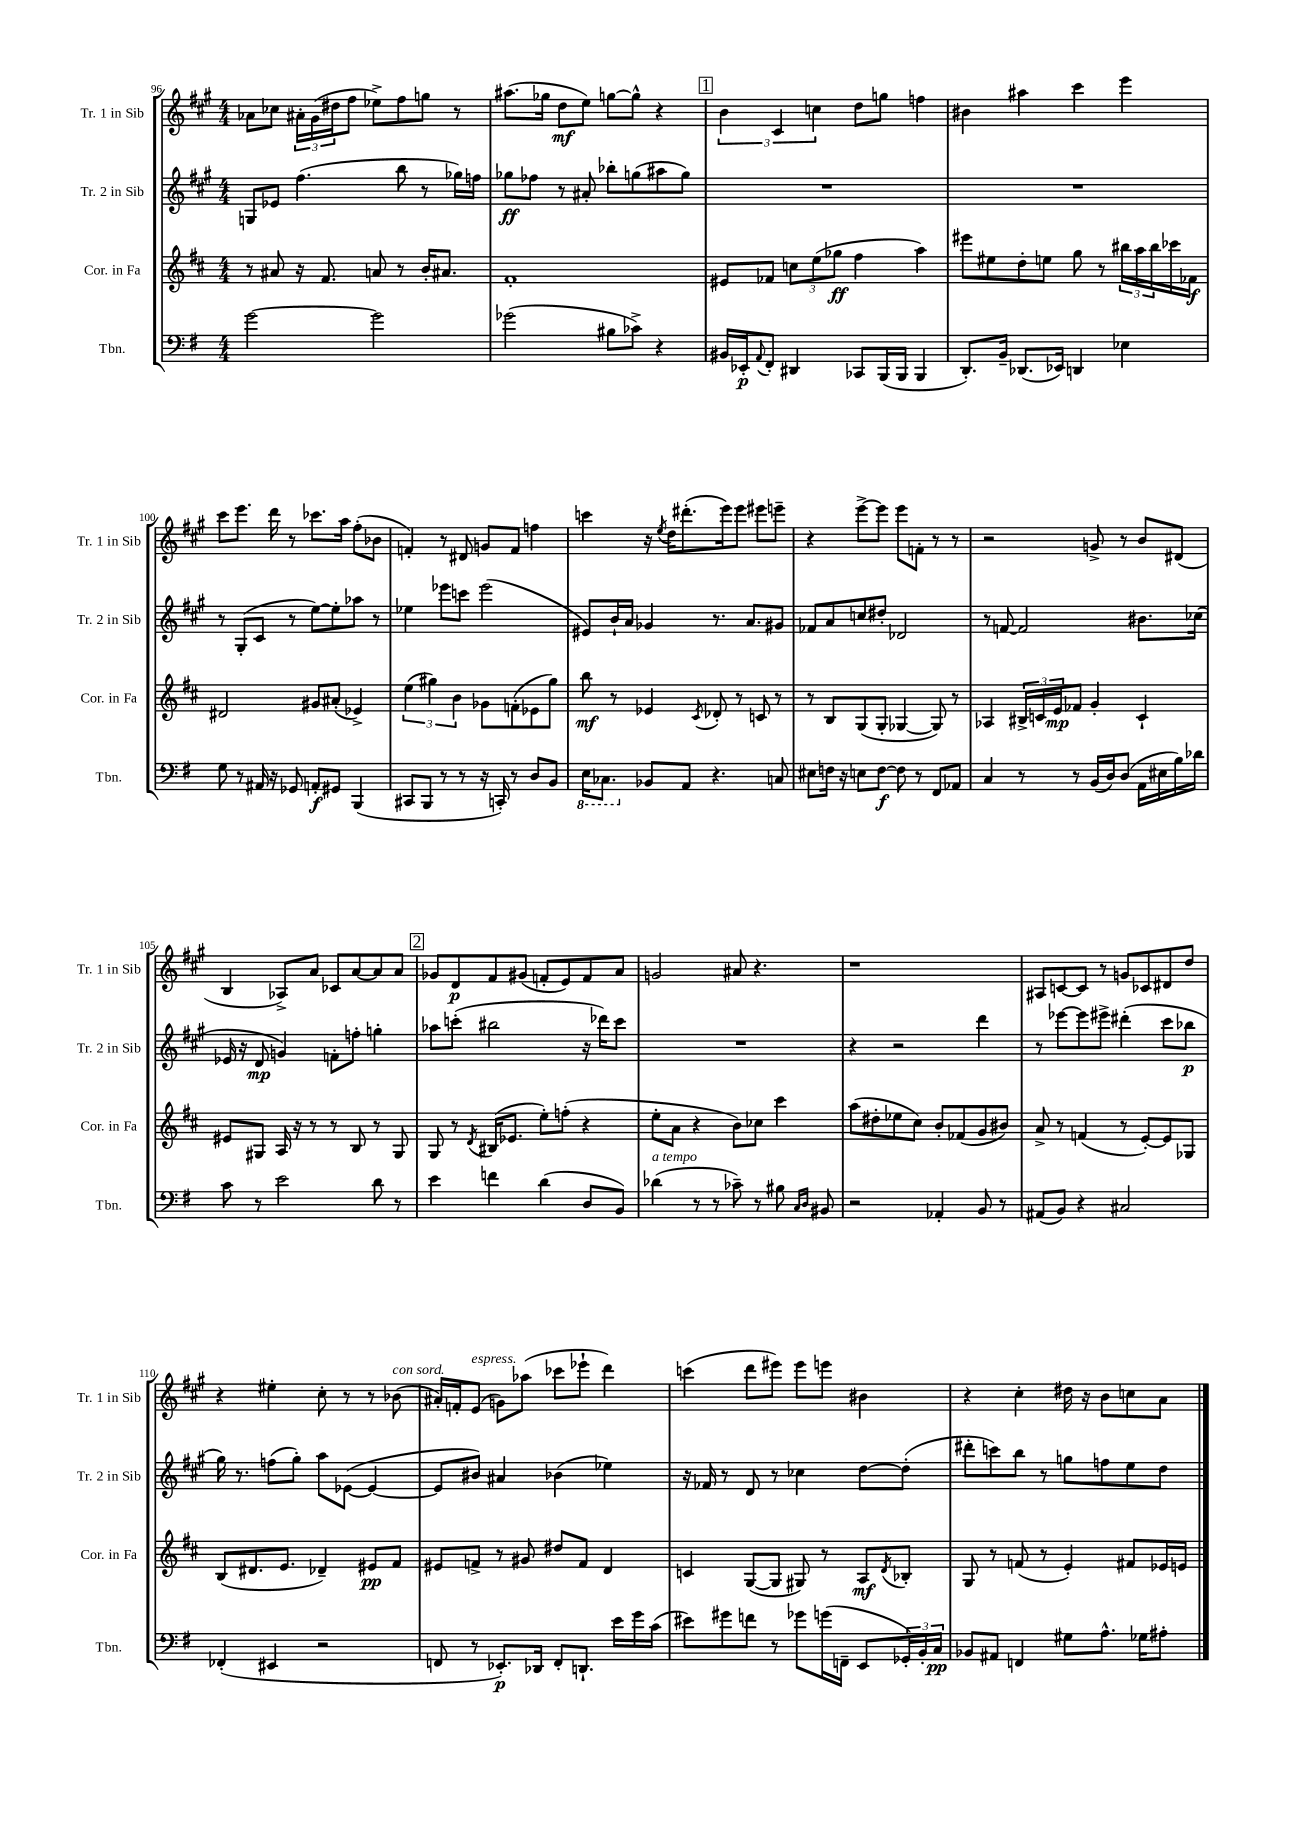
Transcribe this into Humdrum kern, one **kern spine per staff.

**kern	**dynam	**kern	**dynam	**kern	**dynam	**kern	**dynam
*part4	*part4	*part3	*part3	*part2	*part2	*part1	*part1
*staff4	*staff4	*staff3	*staff3	*staff2	*staff2	*staff1	*staff1
*I"Tbn.	*	*I"Cor. in Fa	*	*I"Tr. 2 in Sib	*	*I"Tr. 1 in Sib	*
*I'Tbn.	*	*I'Cor. in Fa	*	*I'Tr. 2 in Sib	*	*I'Tr. 1 in Sib	*
*clefF4	*	*clefG2	*	*clefG2	*	*clefG2	*
*k[f#]	*	*k[f#c#]	*	*k[f#c#g#]	*	*k[f#c#g#]	*
*M4/4	*	*M4/4	*	*M4/4	*	*M4/4	*
=96	=96	=96	=96	=96	=96	=96	=96
[2g\	.	8r	.	8Gn/L	.	8a-X\L	.
.	.	8a#X/	.	8e-X/J	.	8cc-X\J	.
.	.	16r	.	(4.ff#\	.	24a#X'\LL	.
.	.	.	.	.	.	(24g#\	.
.	.	8.f#/	.	.	.	.	.
.	.	.	.	.	.	24dd#X\J	.
.	.	.	.	.	.	8ff#\J	.
2g\]	.	8an/	.	.	.	8ee-X^\L)	.
.	.	8r	.	8bb\	.	8ff#\	.
.	.	16b'/KL	.	8r	.	8ggn\J	.
.	.	8.a#X/J	.	.	.	.	.
.	.	.	.	16gg-X\LL)	.	8r	.
.	.	.	.	16ffn\JJ	.	.	.
=97	=97	=97	=97	=97	=97	=97	=97
(2g-X\	.	1f#'	.	8gg-X\L	ff	(8.aa#X\L	.
.	.	.	.	8ff-X\J	.	.	.
.	.	.	.	.	.	16gg-X\Jk	.
.	.	.	.	8r	.	8dd\L	mf
.	.	.	.	8a#X'/	.	8ee\J)	.
8B#X\L	.	.	.	8bb-X'\L	.	[8ggn\L	.
8c-X^\J)	.	.	.	(8ggn\	.	8gg^^\J]	.
4r	.	.	.	8aa#X\	.	4r	.
.	.	.	.	8gg\J)	.	.	.
!!LO:REH:place=s1:t=1
=98	=98	=98	=98	=98	=98	=98	=98
16BB#X/LL	.	8e#X/L	.	1r	.	6b\	.
16EE-X'/J	p	.	.	.	.	.	.
8qqAA/	.	.	.	.	.	.	.
8FF#'/J	.	8f-X/J	.	.	.	.	.
.	.	.	.	.	.	6c#/	.
4DD#X/	.	12ccn\L	.	.	.	.	.
.	.	(12ee\	.	.	.	6ccn\	.
.	.	12gg-X\J	ff	.	.	.	.
8CC-X/L	.	4ff#\	.	.	.	8dd\L	.
(16BBB/L	.	.	.	.	.	8ggn\J	.
16BBB/JJ	.	.	.	.	.	.	.
4BBB/	.	4aa\)	.	.	.	4ffn\	.
=99	=99	=99	=99	=99	=99	=99	=99
8.DD'/L)	.	8eee#X\L	.	1r	.	4b#X\	.
.	.	8ee#X\	.	.	.	.	.
16BB~/Jk	.	.	.	.	.	.	.
(8.DD-X/L	.	8dd'\	.	.	.	4aa#X\	.
.	.	8een\J	.	.	.	.	.
16EE-X/Jk)	.	.	.	.	.	.	.
4DDn/	.	8gg\	.	.	.	4ccc#\	.
.	.	8r	.	.	.	.	.
4E-X\	.	24bb#X\LL	.	.	.	4eee\	.
.	.	24aa\	.	.	.	.	.
.	.	24bb#\	.	.	.	.	.
.	.	16ccc-X\	.	.	.	.	.
.	.	16f-X\JJ	f	.	.	.	.
!!LO:LB:g=z
=100	=100	=100	=100	=100	=100	=100	=100
8G\	.	2d#X/	.	8r	.	8ccc#\L	.
8r	.	.	.	(8G#'/L	.	8.eee\J	.
16AA#X/	.	.	.	8c#/J	.	.	.
16r	.	.	.	.	.	16ddd\	.
8GG-X/	.	.	.	8r	.	8r	.
8AAn'/L	f	8g#X/L	.	[8ee\L)	.	8.ccc-X\L	.
8GG#X/J	.	(8a#X'/J	.	8ee'\]	.	.	.
.	.	.	.	.	.	16aa\Jk	.
(4BBB/	.	4e-X^/)	.	8aa-X\J	.	(8ff#'\L	.
.	.	.	.	8r	.	8b-X\J	.
=101	=101	=101	=101	=101	=101	=101	=101
8CC#X/L	.	(6ee\	.	4ee-X\	.	4fn'/)	.
8BBB/J	.	.	.	.	.	.	.
.	.	6gg#X\)	.	.	.	.	.
8r	.	.	.	8eee-X\L	.	8r	.
.	.	6b\	.	.	.	.	.
8r	.	.	.	8cccn\J	.	8d#X/	.
16r	.	8g-X\L	.	(2eee-\	.	8gn/L	.
16CCn'/)	.	.	.	.	.	.	.
8r	.	(8fn'\	.	.	.	8f/J	.
8D/L	.	8e-X\	.	.	.	4ffn\	.
8BB/J	.	8gg#\J)	.	.	.	.	.
=102	=102	=102	=102	=102	=102	=102	=102
*8ba	*	*	*	*	*	*	*
16EE\KL	.	8bb\	mf	8e#X/L)	.	4cccn\	.
8.CC-X\J	.	.	.	.	.	.	.
.	.	8r	.	16b`/L	.	.	.
.	.	.	.	16a/JJ	.	.	.
*X8ba	*	*	*	*	*	*	*
8BB-X/L	.	4e-X/	.	4g-X/	.	16r	.
.	.	.	.	.	.	8qee/	.
.	.	.	.	.	.	16dd\KL	.
8AA/J	.	.	.	.	.	(8.ddd#X'\	.
.	.	8qc#/	.	.	.	.	.
4.r	.	8d-X'/	.	8.r	.	.	.
.	.	.	.	.	.	16eee\k)	.
.	.	8r	.	.	.	8eee\J	.
.	.	.	.	8.a/L	.	.	.
.	.	8cn/	.	.	.	8eee#X\L	.
8Cn/	.	8r	.	8g#X/J	.	8eeen~\J	.
=103	=103	=103	=103	=103	=103	=103	=103
8E#X\L	.	8r	.	8f-X/L	.	4r	.
16Fn\Jk	.	8B/L	.	8a/	.	.	.
16r	.	.	.	.	.	.	.
8En\L	.	(8G/	.	8ccn/	.	[8eee^\L	.
[8F\J	f	8G'/J	.	8dd#X'/J	.	8eee\J]	.
8F\]	.	[4G-X/	.	2d-X/	.	8eee\L	.
8r	.	.	.	.	.	8fn'\J	.
8FF#/L	.	8G-/])	.	.	.	8r	.
8AA-X/J	.	8r	.	.	.	8r	.
=104	=104	=104	=104	=104	=104	=104	=104
4C/	.	4A-X/	.	8r	.	2r	.
.	.	.	.	[8fn/	.	.	.
8r	.	24B#X^/LL	.	2f/]	.	.	.
.	.	24cn/	.	.	.	.	.
.	.	24e/J	mp	.	.	.	.
8r	.	8f-X/J	.	.	.	.	.
(16BB/LL	.	4g'/	.	.	.	8gn^/	.
16D/J)	.	.	.	.	.	.	.
(8D/J	.	.	.	.	.	8r	.
16AA\LL	.	4c`/	.	8.b#X\L	.	8b/L	.
16E#X\	.	.	.	.	.	.	.
16B\)	.	.	.	.	.	(8d#X/J	.
16d-X\JJ	.	.	.	(16cc-X\Jk	.	.	.
!!LO:LB:g=z
=105	=105	=105	=105	=105	=105	=105	=105
8c\	.	8e#X/L	.	16e-X/	.	4B/	.
.	.	.	.	16r	.	.	.
8r	.	8G#X/J	.	8d/	mp	.	.
2e\	.	16A/	.	4gn/)	.	8A-X^/L)	.
.	.	16r	.	.	.	.	.
.	.	8r	.	.	.	8a/J	.
.	.	8r	.	8fn'\L	.	8c-X/L	.
.	.	8B/	.	8ffn'\J	.	[8a/	.
8d\	.	8r	.	4ggn'\	.	8a/]	.
8r	.	8G#/	.	.	.	8a/J	.
!!LO:REH:place=s1:t=2
=106	=106	=106	=106	=106	=106	=106	=106
4e\	.	8G/	.	8aa-X\L	.	8g-X/L	.
.	.	8r	.	(8cccn'\J	.	8d/	p
.	.	8qd/	.	.	.	.	.
4fn\	.	(16B#X/KL	.	2bb#X\	.	8f#/	.
.	.	8.e-X/J	.	.	.	.	.
.	.	.	.	.	.	(8g#X/J	.
(4d\	.	8ee'\L)	.	.	.	8fn'/L	.
.	.	(8ffn'\J	.	.	.	8e/)	.
8D/L	.	4r	.	16r	.	8f/	.
.	.	.	.	16ddd-X\KL)	.	.	.
8BB/J)	.	.	.	8ccc\J	.	8a/J	.
=107	=107	=107	=107	=107	=107	=107	=107
!LO:TX:a:i:t=a tempo	!	!	!	!	!	!	!
(4d-X\	.	8ee'\L	.	1r	.	2gn/	.
.	.	8a\J	.	.	.	.	.
8r	.	4r	.	.	.	.	.
8r	.	.	.	.	.	.	.
8c-X~\)	.	8b\L)	.	.	.	8a#X/	.
8r	.	8cc-X\J	.	.	.	4.r	.
8B#X\	.	4ccc#\	.	.	.	.	.
16qqC/LL	.	.	.	.	.	.	.
16qqD/JJ	.	.	.	.	.	.	.
8BB#X/	.	.	.	.	.	.	.
=108	=108	=108	=108	=108	=108	=108	=108
2r	.	(8aa\L	.	4r	.	1r	.
.	.	8dd#X'\	.	.	.	.	.
.	.	8ee-X\	.	2r	.	.	.
.	.	8cc#\J)	.	.	.	.	.
4AA-X'/	.	8b'/L	.	.	.	.	.
.	.	(8f-X/	.	.	.	.	.
8BB/	.	8g/	.	4ddd\	.	.	.
8r	.	8b#X/J)	.	.	.	.	.
=109	=109	=109	=109	=109	=109	=109	=109
(8AA#X/L	.	8a^/	.	8r	.	8A#X/L	.
8BB/J)	.	8r	.	[8eee-X\L	.	[8cn/	.
4r	.	(4fn/	.	8eee-\]	.	8c/J]	.
.	.	.	.	8eee#X^\J	.	8r	.
2C#X/	.	8r	.	(4ddd#X'\	.	8gn/L	.
.	.	[8e'/L)	.	.	.	8c-X/	.
.	.	8e/]	.	8ccc#\L	.	8d#X/	.
.	.	8G-X/J	.	8bb-X\J	p	8dd/J	.
!!LO:LB:g=z
=110	=110	=110	=110	=110	=110	=110	=110
(4FF-X'/	.	(8B/L	.	16gg#\)	.	4r	.
.	.	.	.	8.r	.	.	.
.	.	8.d#X/	.	.	.	.	.
4EE#X/	.	.	.	(8ffn\L	.	4ee#X'\	.
.	.	8.e/J	.	.	.	.	.
.	.	.	.	8gg#'\J)	.	.	.
2r	.	4d-X~/)	.	8aa\L	.	8cc#'\	.
.	.	.	.	([8e-X\J	.	8r	.
.	.	8e#X/L	pp	4e-/_	.	8r	.
!	!	!	!	!	!	!LO:TX:a:i:t=con sord.	!
.	.	8f#/J	.	.	.	(8b-X\	.
=111	=111	=111	=111	=111	=111	=111	=111
8FFn/	.	8e#X/L	.	8e-/L]	.	16a#X'/LL)	.
.	.	.	.	.	.	16fn'/J	.
!	!	!	!	!	!	!LO:TX:a:i:t=espress.	!
8r	.	8fn^/J	.	8b#X/J)	.	(8e/J	.
8.EE-X'/L)	p	8r	.	4a#X/	.	8gn\L)	.
.	.	8g#X/	.	.	.	(8aa-X\J	.
16DD-X/Jk	.	.	.	.	.	.	.
8FF'/L	.	8dd#X/L	.	(4b-X\	.	8ccc-X\L	.
8.DDn`/J	.	8f/J	.	.	.	8eee-X`\J	.
.	.	4d/	.	4ee-X\)	.	4ddd\)	.
16e\LL	.	.	.	.	.	.	.
16g\	.	.	.	.	.	.	.
(16c\JJ	.	.	.	.	.	.	.
=112	=112	=112	=112	=112	=112	=112	=112
8e#X\L)	.	4cn/	.	16r	.	(4cccn\	.
.	.	.	.	16f-X/	.	.	.
8g#X\	.	.	.	8r	.	.	.
8fn\J	.	([8G/L	.	8d/	.	8ddd\L	.
8r	.	8G/J]	.	8r	.	8eee#X\J)	.
8g-X\L	.	8G#X/)	.	4cc-X\	.	8eee#\L	.
(16gn\L	.	8r	.	.	.	8eeen\J	.
16FFn~\JJ	.	.	.	.	.	.	.
8EE/L	.	8A/L	mf	[8dd\L	.	4b#X\	.
.	.	8qd/	.	.	.	.	.
24GG-X'/L)	.	8B-X'/J	.	(8dd'\J]	.	.	.
24BB'/	.	.	.	.	.	.	.
24C/JJ	pp	.	.	.	.	.	.
=113	=113	=113	=113	=113	=113	=113	=113
8BB-X/L	.	8G/	.	8ddd#X'\L	.	4r	.
8AA#X/J	.	8r	.	8cccn\)	.	.	.
4FFn/	.	(8fn/	.	8bb\J	.	4cc#'\	.
.	.	8r	.	8r	.	.	.
8G#X\L	.	4e'/)	.	8ggn\L	.	16dd#X\	.
.	.	.	.	.	.	16r	.
8.A^^\J	.	.	.	8ffn\	.	8b\L	.
.	.	8f#X/L	.	8ee\	.	8ccn\	.
16G-X\KL	.	.	.	.	.	.	.
8A#X'\J	.	16e-X/L	.	8dd\J	.	8a\J	.
.	.	16en/JJ	.	.	.	.	.
==	==	==	==	==	==	==	==
*-	*-	*-	*-	*-	*-	*-	*-
